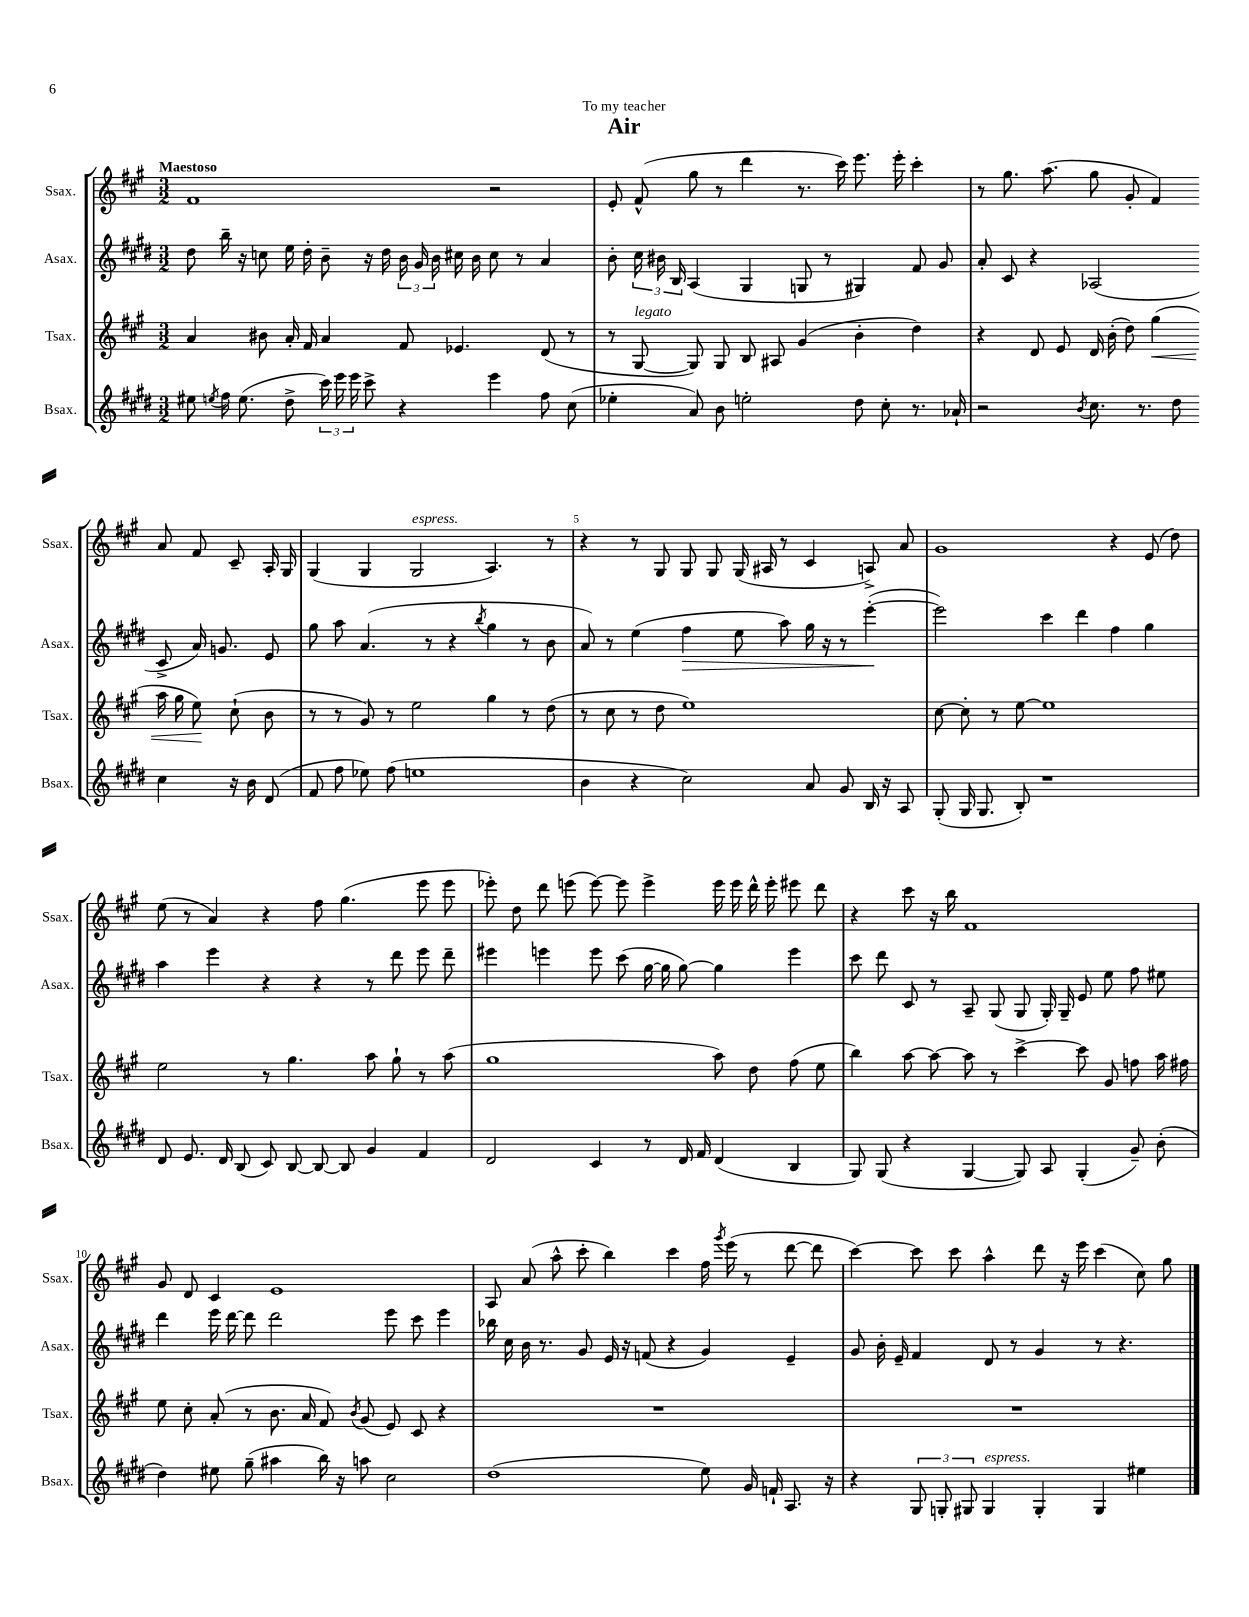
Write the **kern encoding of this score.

**kern	**kern	**kern	**kern
*staff4	*staff3	*staff2	*staff1
*clefG2	*clefG2	*clefG2	*clefG2
*k[f#c#g#d#]	*k[f#c#g#]	*k[f#c#g#d#]	*k[f#c#g#]
*M3/2	*M3/2	*M3/2	*M3/2
8ee#	4a	8dd#	1f#
8qee	.	.	.
16ff#	.	16bb~	.
(8.ee	.	16r	.
.	8b#	8cc	.
8dd#^	16a'	16ee	.
.	16f#	16dd#'	.
24ccc#)	4a	8b~	.
24eee	.	.	.
24eee	.	.	.
8ccc#^	.	16r	.
.	.	16dd#	.
4r	8f#	24b	.
.	.	24g#	.
.	.	24b	.
.	4.e-	16cc#	.
.	.	16b	.
4eee	.	8cc#	2r
.	.	8r	.
8ff#	(8d	4a	.
(8cc#	8r	.	.
=	=	=	=
4ee-'	8r	8b'	8e'
.	[8G#	24cc#	(8f#^^
.	.	24b#	.
.	.	24B	.
8a)	8G#])	(4A	8gg#
8b	8G#	.	8r
2ee'	8B	4G#	4ddd
.	8A#	.	.
.	(4g#	8G	8.r
.	.	8r	.
.	.	.	16ccc#)
8dd#	4b'	4G#)	8.eee
8cc#'	.	.	.
.	.	.	16eee'
8.r	4dd)	8f#	4ccc#'
.	.	8g#	.
16a-`	.	.	.
=	=	=	=
2r	4r	8a'	8r
.	.	8c#	8.gg#
.	8d	4r	.
.	.	.	(8.aa
.	8e	.	.
8qb	.	.	.
8.cc#	16d	(2A-	8gg#
.	(16b'	.	.
.	8dd)	.	8g#'
8.r	.	.	.
.	(4gg#	.	4f#)
8dd#	.	.	.
4cc#	16aa	8c#^	8a
.	16gg#	.	.
.	8ee)	16a)	8f#
.	.	8.g	.
16r	(8cc#`	.	8c#~
16b	.	.	.
(8d#	8b	8e	16A'
.	.	.	16G#
=	=	=	=
8f#	8r	8gg#	(4G#
8ff#	8r	8aa	.
8ee-)	8g#)	(4.a	4G#
(8ff#	8r	.	.
1ee	2ee	.	2G#
.	.	8r	.
.	.	4r	.
.	.	8qbb	.
.	4gg#	4gg#	4.A)
.	8r	8r	.
.	(8dd	8b	8r
=	=	=	=
4b	8r	8a)	4r
.	8cc#	8r	.
4r	8r	(4ee	8r
.	8dd	.	8G#
2cc#)	1ee)	4ff#	8G#
.	.	.	8G#
.	.	8ee	(16G#
.	.	.	16A#
.	.	8aa)	8r
8a	.	16gg#	4c#
.	.	16r	.
8g#	.	8r	.
16B	.	([4eee'	8A^)
16r	.	.	.
8A	.	.	8a
=	=	=	=
(8G#'	[8cc#	2eee])	1g#
16G#	8cc#']	.	.
8.G#	.	.	.
.	8r	.	.
8B')	[8ee	.	.
1r	1ee]	4ccc#	.
.	.	4ddd#	.
.	.	4ff#	4r
.	.	4gg#	(8e
.	.	.	8dd)
=	=	=	=
8d#	2ee	4aa	(8ee
8.e	.	.	8r
.	.	4eee	4a)
16d#	.	.	.
(8B	.	.	.
8c#)	8r	4r	4r
[8B	4.gg#	.	.
8B_	.	4r	8ff#
8B]	.	.	(4.gg#
4g#	8aa	8r	.
.	8gg#`	8ddd#	.
4f#	8r	8eee	8eee
.	(8aa	8ddd#~	8eee
=	=	=	=
2d#	1gg#	4eee#	8eee-')
.	.	.	8dd
.	.	4eee	8ddd
.	.	.	(8eee
4c#	.	8eee	[8eee)
.	.	(8ccc#	8eee]
8r	.	[16gg#	4eee^
.	.	16gg#]	.
16d#	.	[8gg#)	.
16f#	.	.	.
(4d#	8aa)	4gg#]	16eee
.	.	.	16eee
.	8dd	.	16ddd^^
.	.	.	16eee'
4B	(8ff#	4eee	8eee#
.	8ee	.	8ddd
=	=	=	=
8G#)	4bb)	8ccc#	4r
(8G#	.	8ddd#	.
4r	[8aa	8c#	8ccc#
.	8aa_	8r	16r
.	.	.	16bb
[4G#	8aa]	8A~	1f#
.	8r	(8G#	.
8G#])	[4ccc#^	8G#	.
8A	.	16G#')	.
.	.	16G#~	.
(4G#'	8ccc#]	8e	.
.	8g#	8ee	.
8g#~)	8ff	8ff#	.
(8b'	16aa	8ee#	.
.	16ff#	.	.
=	=	=	=
4dd#)	8ee	4ddd#	8g#
.	8cc#'	.	8d
8ee#	(8a'	16eee	4c#
.	.	[16ddd#	.
(8gg#~	8r	8ddd#]	.
4aa#	8.b	2ddd#	1e
.	16a	.	.
16bb)	8f#)	.	.
16r	.	.	.
.	8qb	.	.
8aa	(8g#	.	.
2cc#	8e)	8eee	.
.	8c#	8ccc#	.
.	4r	4eee	.
=	=	=	=
(1dd#	1.r	16bb-	8A
.	.	16cc#	.
.	.	16b	(8a
.	.	8.r	.
.	.	.	8aa^^
.	.	8g#	8ccc#'
.	.	16e	4bb)
.	.	16r	.
.	.	(8f	.
.	.	4r	4ccc#
8ee)	.	4g#)	16ff#
.	.	.	8qggg#
.	.	.	(16eee
16g#	.	.	8r
16f`	.	.	.
8.A	.	4e~	[8ddd
.	.	.	8ddd]
16r	.	.	.
=	=	=	=
4r	1.r	8g#	[4ccc#)
.	.	16b'	.
.	.	16e~	.
12G#	.	4f#	8ccc#]
12G'	.	.	.
.	.	.	8ccc#
12G#	.	.	.
4G#	.	8d#	4aa^^
.	.	8r	.
4G#'	.	4g#	8ddd
.	.	.	16r
.	.	.	16eee
4G#	.	8r	(4ccc#
.	.	4.r	.
4ee#	.	.	8cc#)
.	.	.	8gg#
==	==	==	==
*-	*-	*-	*-
